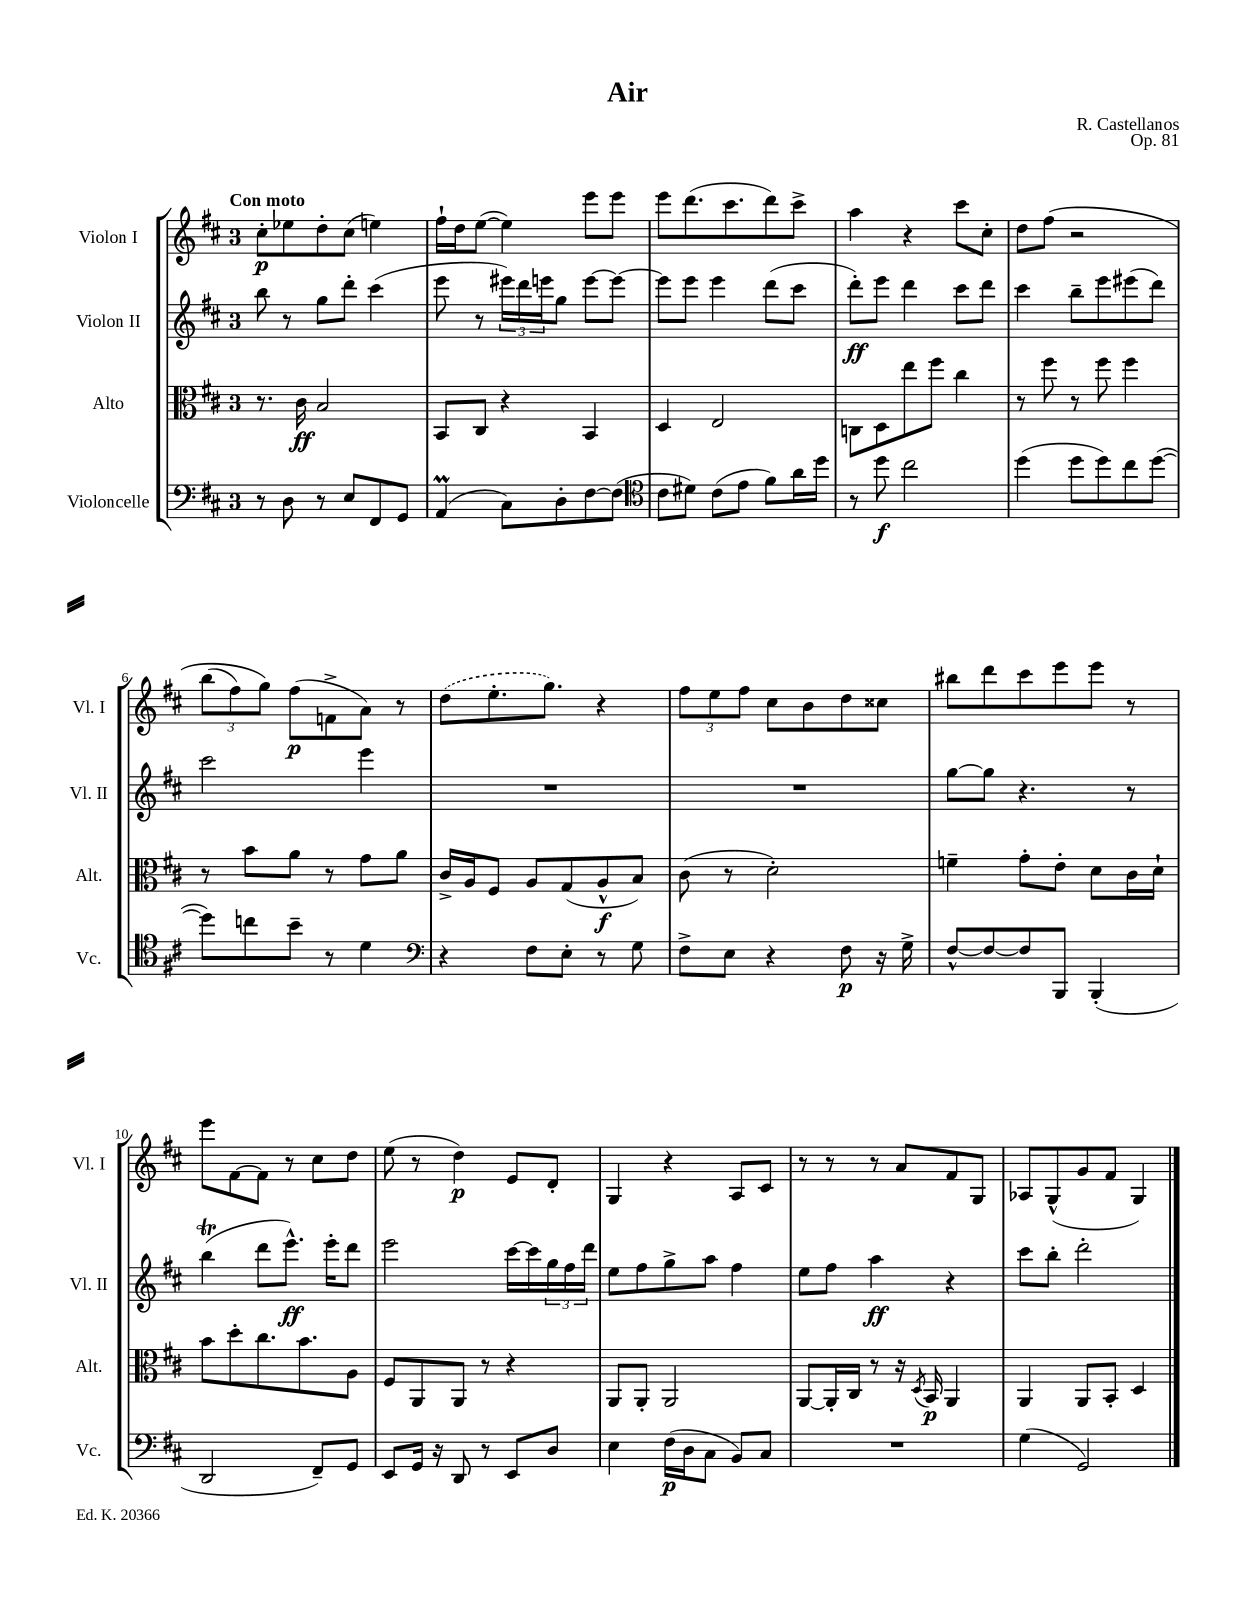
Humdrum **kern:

**kern	**dynam	**kern	**dynam	**kern	**dynam	**kern	**dynam
*part4	*part4	*part3	*part3	*part2	*part2	*part1	*part1
*staff4	*staff4	*staff3	*staff3	*staff2	*staff2	*staff1	*staff1
*I"Violoncelle	*	*I"Alto	*	*I"Violon II	*	*I"Violon I	*
*I'Vc.	*	*I'Alt.	*	*I'Vl. II	*	*I'Vl. I	*
*clefF4	*	*clefC3	*	*clefG2	*	*clefG2	*
*k[f#c#]	*	*k[f#c#]	*	*k[f#c#]	*	*k[f#c#]	*
*M3/4	*	*M3/4	*	*M3/4	*	*M3/4	*
=1	=1	=1	=1	=1	=1	=1	=1
!	!	!	!	!	!	!LO:TX:a:B:t=Con moto	!
8r	.	8.r	.	8bb\	.	8cc#'\L	p
8D\	.	.	.	8r	.	8ee-X\	.
.	.	16c#\	ff	.	.	.	.
8r	.	2B/	.	8gg\L	.	8dd'\	.
8E/L	.	.	.	8ddd'\J	.	(8cc#\J	.
8FF#/	.	.	.	(4ccc#\	.	4een\)	.
8GG/J	.	.	.	.	.	.	.
=2	=2	=2	=2	=2	=2	=2	=2
(4AAM/	.	8BB/L	.	8eee\	.	16ff#`\LL	.
.	.	.	.	.	.	16dd\J	.
.	.	8C#/J	.	8r	.	([8ee\J	.
8C#\L)	.	4r	.	24eee#X\LL)	.	4ee\])	.
.	.	.	.	24ddd\	.	.	.
.	.	.	.	24eeen\J	.	.	.
8D'\	.	.	.	8gg\J	.	.	.
[8F#\	.	4BB/	.	[8eee\L	.	8eee\L	.
(8F#\J]	.	.	.	8eee\J_	.	8eee\J	.
=3	=3	=3	=3	=3	=3	=3	=3
*clefC4	*	*	*	*	*	*	*
8c#\L	.	4D/	.	8eee\L]	.	8eee\L	.
8d#X\J)	.	.	.	8eee\J	.	(8.ddd\	.
(8c#\L	.	2E/	.	4eee\	.	.	.
.	.	.	.	.	.	8.ccc#\	.
8e\J	.	.	.	.	.	.	.
8f#\L)	.	.	.	(8ddd\L	.	8ddd\)	.
16a\L	.	.	.	8ccc#\J	.	8ccc#^\J	.
16dd\JJ	.	.	.	.	.	.	.
=4	=4	=4	=4	=4	=4	=4	=4
8r	.	8Cn\L	.	8ddd'\L)	ff	4aa\	.
8dd\	f	8D\	.	8eee\J	.	.	.
2cc#\	.	8ee\	.	4ddd\	.	4r	.
.	.	8ff#\J	.	.	.	.	.
.	.	4cc#\	.	8ccc#\L	.	8ccc#\L	.
.	.	.	.	8ddd\J	.	8cc#'\J	.
=5	=5	=5	=5	=5	=5	=5	=5
(4dd\	.	8r	.	4ccc#\	.	8dd\L	.
.	.	8ff#\	.	.	.	(8ff#\J	.
8dd\L	.	8r	.	8bb~\L	.	2r	.
8dd\)	.	8ff#\	.	8eee\	.	.	.
8cc#\	.	4ff#\	.	(8eee#X\	.	.	.
([8dd\J	.	.	.	8ddd\J)	.	.	.
!!LO:LB:g=z
=6	=6	=6	=6	=6	=6	=6	=6
8dd\L])	.	8r	.	2ccc#\	.	(12bb\L	.
.	.	.	.	.	.	12ff#\)	.
8ccn\	.	8b\L	.	.	.	.	.
.	.	.	.	.	.	12gg\J)	.
8b~\J	.	8a\J	.	.	.	(8ff#\L	p
8r	.	8r	.	.	.	8fn^\	.
4d\	.	8g\L	.	4eee\	.	8a\J)	.
.	.	8a\J	.	.	.	8r	.
=7	=7	=7	=7	=7	=7	=7	=7
*clefF4	*	*	*	*	*	*	*
4r	.	16c#^/LL	.	2.r	.	(8dd\L	.
.	.	16A/J	.	.	.	.	.
.	.	8F#/J	.	.	.	8.ee'\	.
8F#\L	.	8A/L	.	.	.	.	.
.	.	.	.	.	.	8.gg\J)	.
8E'\J	.	(8G/	.	.	.	.	.
8r	.	8A^^/	f	.	.	4r	.
8G\	.	8B/J)	.	.	.	.	.
=8	=8	=8	=8	=8	=8	=8	=8
8F#^\L	.	(8c#\	.	2.r	.	12ff#\L	.
.	.	.	.	.	.	12ee\	.
8E\J	.	8r	.	.	.	.	.
.	.	.	.	.	.	12ff#\J	.
4r	.	2d'\)	.	.	.	8cc#\L	.
.	.	.	.	.	.	8b\	.
8F#\	p	.	.	.	.	8dd\	.
16r	.	.	.	.	.	8cc##X\J	.
16G^\	.	.	.	.	.	.	.
=9	=9	=9	=9	=9	=9	=9	=9
[8F#^^/L	.	4fn~\	.	[8gg\L	.	8bb#X\L	.
8F#/_	.	.	.	8gg\J]	.	8ddd\	.
8F#/]	.	8g'\L	.	4.r	.	8ccc#\	.
8BBB/J	.	8e'\J	.	.	.	8eee\	.
(4BBB'/	.	8d\L	.	.	.	8eee\J	.
.	.	16c#\L	.	8r	.	8r	.
.	.	16d`\JJ	.	.	.	.	.
!!LO:LB:g=z
=10	=10	=10	=10	=10	=10	=10	=10
2DD/	.	8b\L	.	(4bbT\	.	8eee\L	.
.	.	8dd'\	.	.	.	[8f#\	.
.	.	8.cc#\	.	8ddd\L	.	8f#\J]	.
.	.	.	.	8.eee^^\J)	ff	8r	.
.	.	8.b\	.	.	.	.	.
8FF#~/L)	.	.	.	.	.	8cc#\L	.
.	.	.	.	16eee'\KL	.	.	.
8GG/J	.	8A\J	.	8ddd\J	.	8dd\J	.
=11	=11	=11	=11	=11	=11	=11	=11
8EE/L	.	8F#/L	.	2eee\	.	(8ee\	.
16GG/Jk	.	8AA/	.	.	.	8r	.
16r	.	.	.	.	.	.	.
8DD/	.	8AA/J	.	.	.	4dd\)	p
8r	.	8r	.	.	.	.	.
8EE/L	.	4r	.	[16ccc#\LL	.	8e/L	.
.	.	.	.	16ccc#\]	.	.	.
8D/J	.	.	.	24gg\	.	8d'/J	.
.	.	.	.	24ff#\	.	.	.
.	.	.	.	24ddd\JJ	.	.	.
=12	=12	=12	=12	=12	=12	=12	=12
4E\	.	8AA/L	.	8ee\L	.	4G/	.
.	.	8AA'/J	.	8ff#\	.	.	.
(16F#\LL	p	2AA/	.	8gg^\	.	4r	.
16D\J	.	.	.	.	.	.	.
8C#\J	.	.	.	8aa\J	.	.	.
8BB/L)	.	.	.	4ff#\	.	8A/L	.
8C#/J	.	.	.	.	.	8c#/J	.
=13	=13	=13	=13	=13	=13	=13	=13
2.r	.	[8AA/L	.	8ee\L	.	8r	.
.	.	16AA'/L]	.	8ff#\J	.	8r	.
.	.	16C#/JJ	.	.	.	.	.
.	.	8r	.	4aa\	ff	8r	.
.	.	16r	.	.	.	8a/L	.
.	.	8qD/	.	.	.	.	.
.	.	16BB/	p	.	.	.	.
.	.	4AA/	.	4r	.	8f#/	.
.	.	.	.	.	.	8G/J	.
=14	=14	=14	=14	=14	=14	=14	=14
(4G\	.	4AA/	.	8ccc#\L	.	8A-X/L	.
.	.	.	.	8bb'\J	.	(8G^^/	.
2GG/)	.	8AA/L	.	2ddd'\	.	8g/	.
.	.	8BB'/J	.	.	.	8f#/J	.
.	.	4D/	.	.	.	4G/)	.
==	==	==	==	==	==	==	==
*-	*-	*-	*-	*-	*-	*-	*-
